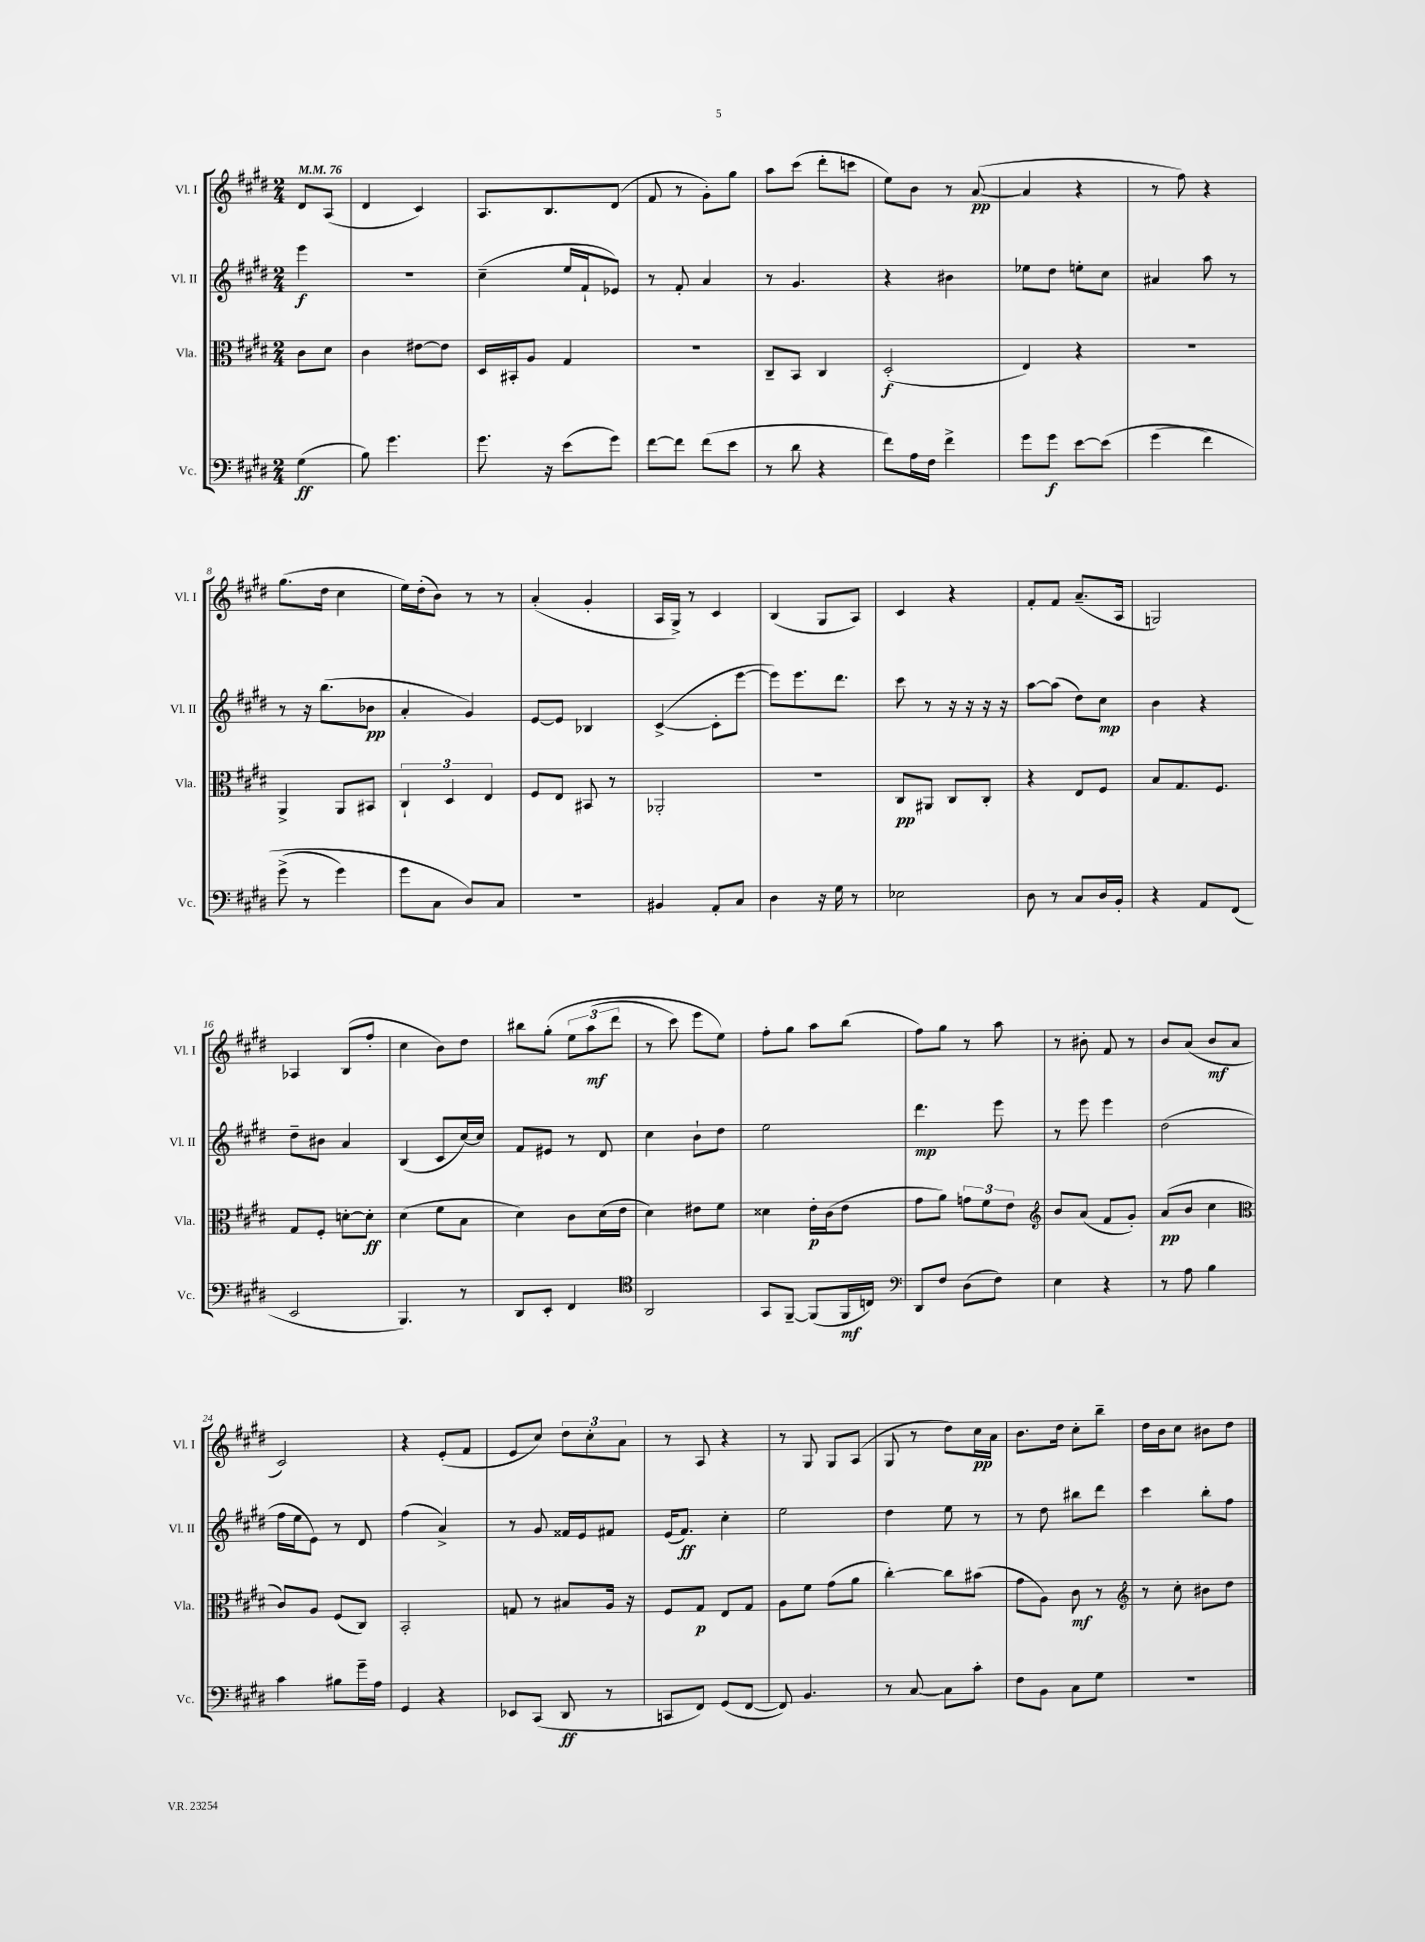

**kern	**dynam	**kern	**dynam	**kern	**dynam	**kern	**dynam
*part4	*part4	*part3	*part3	*part2	*part2	*part1	*part1
*staff4	*staff4	*staff3	*staff3	*staff2	*staff2	*staff1	*staff1
*I"Vc.	*	*I"Vla.	*	*I"Vl. II	*	*I"Vl. I	*
*I'Vc.	*	*I'Vla.	*	*I'Vl. II	*	*I'Vl. I	*
*clefF4	*	*clefC3	*	*clefG2	*	*clefG2	*
*k[f#c#g#d#]	*	*k[f#c#g#d#]	*	*k[f#c#g#d#]	*	*k[f#c#g#d#]	*
*M2/4	*	*M2/4	*	*M2/4	*	*M2/4	*
*MM76	*	*MM76	*	*MM76	*	*MM76	*
=	=	=	=	=	=	=	=
(4G#\	ff	8c#\L	.	4eee\	f	8d#/L	.
.	.	8d#\J	.	.	.	(8A/J	.
=1	=1	=1	=1	=1	=1	=1	=1
8B\)	.	4c#\	.	2r	.	4d#/	.
4.g#\	.	.	.	.	.	.	.
.	.	[8e#X\L	.	.	.	4c#/)	.
.	.	8e#\J]	.	.	.	.	.
=2	=2	=2	=2	=2	=2	=2	=2
8.g#\	.	16D#/LL	.	(4cc#~\	.	8.A/L	.
.	.	16BB#X'/J	.	.	.	.	.
.	.	8A/J	.	.	.	.	.
16r	.	.	.	.	.	8.B/	.
(8e\L	.	4G#/	.	16ee/LL	.	.	.
.	.	.	.	16f#`/J	.	.	.
8g#\J)	.	.	.	8e-X/J)	.	(8d#/J	.
=3	=3	=3	=3	=3	=3	=3	=3
[8f#\L	.	2r	.	8r	.	8f#/	.
8f#\J]	.	.	.	8f#'/	.	8r	.
(8f#\L	.	.	.	4a/	.	8g#'\L)	.
8e\J	.	.	.	.	.	8gg#\J	.
=4	=4	=4	=4	=4	=4	=4	=4
8r	.	8C#~/L	.	8r	.	8aa\L	.
8d#\	.	8BB/J	.	4.g#/	.	(8ccc#\J	.
4r	.	4C#/	.	.	.	8ddd#'\L	.
.	.	.	.	.	.	8cccn\J	.
=5	=5	=5	=5	=5	=5	=5	=5
8f#\L)	.	(2D#'/	f	4r	.	8ee\L)	.
16A\L	.	.	.	.	.	8b\J	.
16F#\JJ	.	.	.	.	.	.	.
4f#^\	.	.	.	4b#X\	.	8r	.
.	.	.	.	.	.	([8a/	pp
=6	=6	=6	=6	=6	=6	=6	=6
8g#\L	.	4E/)	.	8ee-X\L	.	4a/]	.
8g#\J	f	.	.	8dd#\J	.	.	.
[8e\L	.	4r	.	8een'\L	.	4r	.
(8e\J]	.	.	.	8cc#\J	.	.	.
=7	=7	=7	=7	=7	=7	=7	=7
(4g#\	.	2r	.	4a#X/	.	8r	.
.	.	.	.	.	.	8ff#\)	.
4f#\)	.	.	.	8aa\	.	4r	.
.	.	.	.	8r	.	.	.
!!LO:LB:g=z
=8	=8	=8	=8	=8	=8	=8	=8
(8g#^\	.	4AA^/	.	8r	.	(8.gg#\L	.
8r	.	.	.	16r	.	.	.
.	.	.	.	(8.bb\L	.	16dd#\Jk	.
4g#\)	.	8AA/L	.	.	.	4cc#\	.
.	.	8BB#X/J	.	8b-X\J	pp	.	.
=9	=9	=9	=9	=9	=9	=9	=9
8g#\L	.	6C#`/	.	4a'/	.	16ee\LL)	.
.	.	.	.	.	.	(16dd#'\J	.
8C#\J	.	.	.	.	.	8b\J)	.
.	.	6D#/	.	.	.	.	.
8D#/L)	.	.	.	4g#/)	.	8r	.
.	.	6E/	.	.	.	.	.
8C#/J	.	.	.	.	.	8r	.
=10	=10	=10	=10	=10	=10	=10	=10
2r	.	8F#/L	.	[8e/L	.	(4a'/	.
.	.	8E/J	.	8e/J]	.	.	.
.	.	8BB#X/	.	4B-X/	.	4g#'/	.
.	.	8r	.	.	.	.	.
=11	=11	=11	=11	=11	=11	=11	=11
4BB#X/	.	2AA-X'/	.	([4c#^/	.	16A/LL	.
.	.	.	.	.	.	16G#^/JJ)	.
.	.	.	.	.	.	8r	.
8AA'/L	.	.	.	8c#'\L]	.	4c#/	.
8C#/J	.	.	.	[8eee\J	.	.	.
=12	=12	=12	=12	=12	=12	=12	=12
4D#\	.	2r	.	8eee\L])	.	(4B/	.
.	.	.	.	8.eee\	.	.	.
16r	.	.	.	.	.	8G#/L	.
16G#\	.	.	.	8.ddd#\J	.	.	.
8r	.	.	.	.	.	8A/J)	.
=13	=13	=13	=13	=13	=13	=13	=13
2E-X\	.	8C#/L	pp	8ccc#\	.	4c#/	.
.	.	8AA#X/J	.	8r	.	.	.
.	.	8C#/L	.	16r	.	4r	.
.	.	.	.	16r	.	.	.
.	.	8C#'/J	.	16r	.	.	.
.	.	.	.	16r	.	.	.
=14	=14	=14	=14	=14	=14	=14	=14
8D#\	.	4r	.	[8aa\L	.	8f#'/L	.
8r	.	.	.	(8aa\J]	.	8f#/J	.
8C#/L	.	8E/L	.	8dd#\L)	.	(8.a~/L	.
16D#/L	.	8F#/J	.	8cc#\J	mp	.	.
16BB'/JJ	.	.	.	.	.	16A/Jk	.
=15	=15	=15	=15	=15	=15	=15	=15
4r	.	8B/L	.	4b\	.	2Gn/)	.
.	.	8.G#/	.	.	.	.	.
8AA/L	.	.	.	4r	.	.	.
.	.	8.F#/J	.	.	.	.	.
(8FF#/J	.	.	.	.	.	.	.
!!LO:LB:g=z
=16	=16	=16	=16	=16	=16	=16	=16
2EE/	.	8G#/L	.	8dd#~\L	.	4A-X/	.
.	.	8F#'/J	.	8b#X\J	.	.	.
.	.	[8dn'\L	.	4a/	.	(8B/L	.
.	.	8d'\J]	ff	.	.	8ff#'/J	.
=17	=17	=17	=17	=17	=17	=17	=17
4.BBB/)	.	(4d#\	.	(4B/	.	4cc#\	.
.	.	8f#\L	.	8c#/L	.	8b\L)	.
8r	.	8B\J	.	[16cc#/L)	.	8dd#\J	.
.	.	.	.	16cc#/JJ]	.	.	.
=18	=18	=18	=18	=18	=18	=18	=18
8DD#/L	.	4d#\)	.	8f#/L	.	8bb#X\L	.
8EE'/J	.	.	.	8e#X/J	.	(8gg#'\J	.
4FF#/	.	8c#\L	.	8r	.	12ee\L	.
.	.	.	.	.	.	(12aa\	mf
.	.	(16d#\L	.	8d#/	.	.	.
.	.	.	.	.	.	12ddd#\J	.
.	.	16e\JJ	.	.	.	.	.
=19	=19	=19	=19	=19	=19	=19	=19
*clefC4	*	*	*	*	*	*	*
2AA/	.	4d#\)	.	4cc#\	.	8r	.
.	.	.	.	.	.	8ccc#\)	.
.	.	8e#X\L	.	8b`\L	.	8eee\L	.
.	.	8f#\J	.	8dd#\J	.	8ee\J)	.
=20	=20	=20	=20	=20	=20	=20	=20
8GG#/L	.	4d##X\	.	2ee\	.	8ff#'\L	.
[8FF#~/J	.	.	.	.	.	8gg#\J	.
(8FF#/L]	.	16e'\LL	p	.	.	8aa\L	.
.	.	(16c#\J	.	.	.	.	.
16FF#/L	mf	8e\J	.	.	.	(8bb\J	.
16Cn/JJ)	.	.	.	.	.	.	.
=21	=21	=21	=21	=21	=21	=21	=21
*clefF4	*	*	*	*	*	*	*
8DD#/L	.	8g#\L	.	4.ddd#\	mp	8ff#\L)	.
8F#/J	.	8a\J)	.	.	.	8gg#\J	.
(8D#\L	.	12gn\L	.	.	.	8r	.
.	.	12f#\	.	.	.	.	.
8F#\J)	.	.	.	8eee\	.	8aa\	.
.	.	12e\J	.	.	.	.	.
=22	=22	=22	=22	=22	=22	=22	=22
*	*	*clefG2	*	*	*	*	*
4E\	.	8b/L	.	8r	.	8r	.
.	.	(8a/J	.	8eee\	.	8b#X'\	.
4r	.	8f#/L	.	4eee\	.	8f#/	.
.	.	8g#'/J)	.	.	.	8r	.
=23	=23	=23	=23	=23	=23	=23	=23
8r	.	(8a/L	pp	(2dd#\	.	8b/L	.
8A\	.	8b/J	.	.	.	(8a/J	.
4B\	.	4cc#\	.	.	.	8b/L	mf
.	.	.	.	.	.	8a/J	.
!!LO:LB:g=z
=24	=24	=24	=24	=24	=24	=24	=24
*	*	*clefC3	*	*	*	*	*
4c#\	.	8c#/L)	.	16ff#\LL	.	2c#/)	.
.	.	.	.	16ee\J	.	.	.
.	.	8A/J	.	8e\J)	.	.	.
8B#X\L	.	(8F#/L	.	8r	.	.	.
16g#~\L	.	8C#/J)	.	8d#/	.	.	.
16A\JJ	.	.	.	.	.	.	.
=25	=25	=25	=25	=25	=25	=25	=25
4GG#/	.	2BB'/	.	(4ff#\	.	4r	.
4r	.	.	.	4a^/)	.	(8e'/L	.
.	.	.	.	.	.	8f#/J	.
=26	=26	=26	=26	=26	=26	=26	=26
8EE-X/L	.	8Gn/	.	8r	.	8e/L	.
(8CC#/J	.	8r	.	8g#/	.	8cc#/J)	.
8DD#/	ff	8B#X/L	.	16f##X/LL	.	12dd#\L	.
.	.	.	.	16e/J	.	.	.
.	.	.	.	.	.	12cc#'\	.
8r	.	16A/Jk	.	8f#X/J	.	.	.
.	.	.	.	.	.	12a\J	.
.	.	16r	.	.	.	.	.
=27	=27	=27	=27	=27	=27	=27	=27
8CCn/L	.	8F#/L	.	(16e/KL	.	8r	.
.	.	.	.	8.f#/J)	ff	.	.
8FF#/J)	.	8G#/J	p	.	.	8A/	.
(8GG#/L	.	8E/L	.	4cc#'\	.	4r	.
[8FF#/J	.	8G#/J	.	.	.	.	.
=28	=28	=28	=28	=28	=28	=28	=28
8FF#/])	.	8A\L	.	2ee\	.	8r	.
4.BB/	.	8f#\J	.	.	.	8G#/	.
.	.	(8g#\L	.	.	.	8G#/L	.
.	.	8a\J	.	.	.	(8A/J	.
=29	=29	=29	=29	=29	=29	=29	=29
8r	.	[4cc#'\)	.	4dd#\	.	8G#/	.
[8C#/	.	.	.	.	.	8r	.
8C#\L]	.	8cc#\L]	.	8ee\	.	8dd#\L)	.
8c#'\J	.	(8b#X\J	.	8r	.	16cc#\L	pp
.	.	.	.	.	.	16a\JJ	.
=30	=30	=30	=30	=30	=30	=30	=30
8F#\L	.	8g#\L	.	8r	.	8.b\L	.
8BB\J	.	8A\J)	.	8dd#\	.	.	.
.	.	.	.	.	.	16dd#\Jk	.
8C#\L	.	8c#\	mf	8bb#X\L	.	8cc#'\L	.
8G#\J	.	8r	.	8ddd#\J	.	8bb~\J	.
=31	=31	=31	=31	=31	=31	=31	=31
*	*	*clefG2	*	*	*	*	*
2r	.	8r	.	4ccc#\	.	16dd#\LL	.
.	.	.	.	.	.	16b\J	.
.	.	8cc#'\	.	.	.	8cc#\J	.
.	.	8b#X\L	.	8bb'\L	.	8b#X\L	.
.	.	8dd#\J	.	8ff#\J	.	8dd#\J	.
==	==	==	==	==	==	==	==
*-	*-	*-	*-	*-	*-	*-	*-
